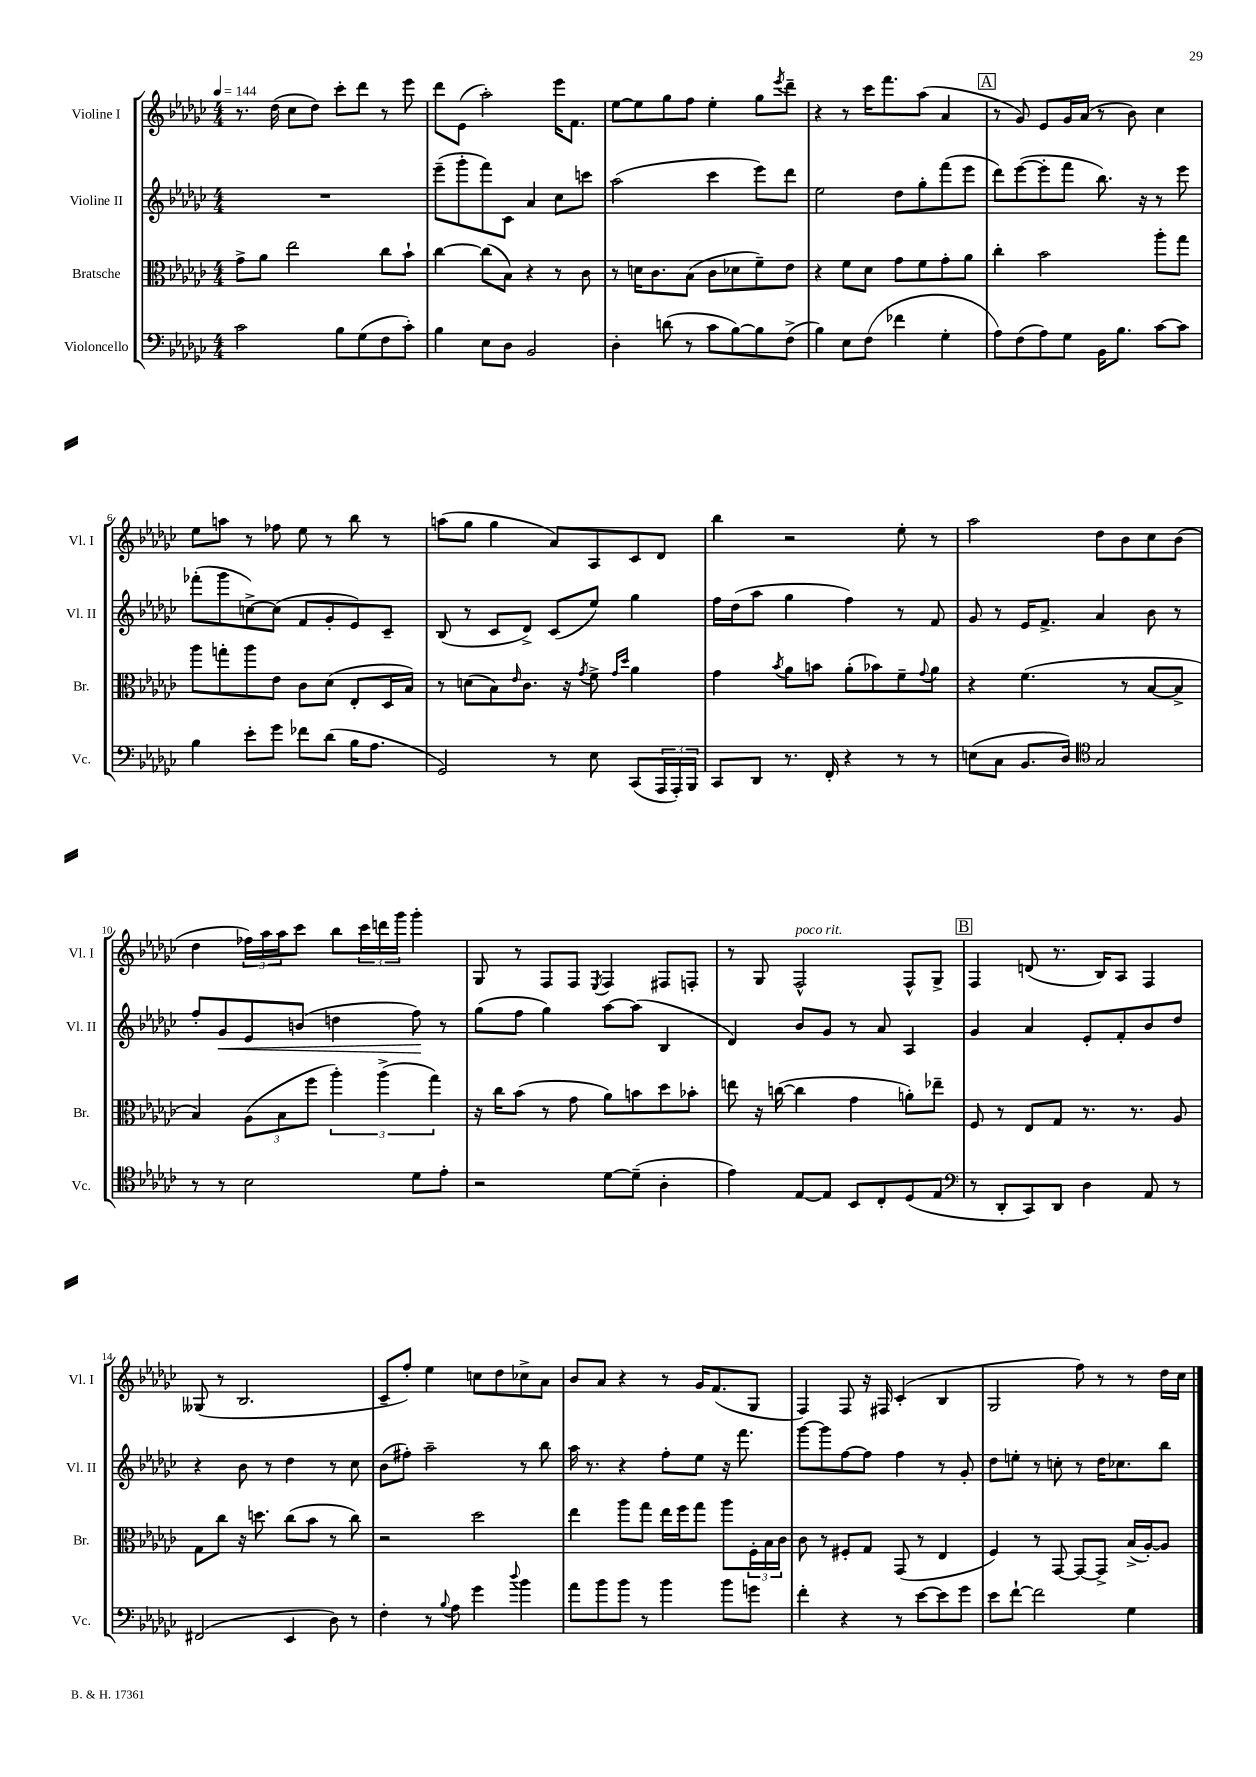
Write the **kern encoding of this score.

**kern	**kern	**kern	**kern
*staff4	*staff3	*staff2	*staff1
*clefF4	*clefC3	*clefG2	*clefG2
*k[b-e-a-d-g-c-]	*k[b-e-a-d-g-c-]	*k[b-e-a-d-g-c-]	*k[b-e-a-d-g-c-]
*M4/4	*M4/4	*M4/4	*M4/4
*MM144	*MM144	*MM144	*MM144
2c-	8g-^	1r	8.r
.	8a-	.	.
.	.	.	(16dd-
.	2ee-	.	8cc-
.	.	.	8dd-)
8B-	.	.	8ccc-'
(8G-	.	.	8ddd-
8F	8cc-	.	8r
8c-')	8b-`	.	8eee-
=	=	=	=
4B-	[4cc-	(8eee-~	8ddd-
.	.	8ggg-'	(8e-
8E-	(8cc-]	8fff)	2aa-')
8D-	8B-)	8c-	.
2BB-	4r	4a-	.
.	8r	8cc-	16eee-
.	.	.	8.f
.	8c-	8ccc	.
=	=	=	=
4D-'	8r	(2aa-	[8ee-
.	16d	.	8ee-]
.	8.c-	.	.
(8d	.	.	8gg-
8r	(8B-	.	8ff
8c-	8c-	4ccc-	4ee-'
[8B-)	8d-	.	.
8B-]	8f~)	8eee-)	8gg-
.	.	.	8qeee-
(8F^	8e-	8ddd-	8ddd-~
=	=	=	=
4B-)	4r	2ee-	4r
8E-	8f	.	8r
(8F	8d-	.	16ccc-
.	.	.	8.fff
4f-	8g-	8dd-	.
.	8f	8gg-'	(8aa-
4G-'	8g-'	(8fff	4a-
.	8a-	8eee-	.
=	=	=	=
8A-)	4cc-'	8ddd-)	8r
(8F	.	([8eee-	8g-)
8A-)	2b-	8eee-']	8e-
8G-	.	8fff	16g-
.	.	.	(16a-
16BB-	.	8.bb-)	8r
8.B-	.	.	.
.	.	.	8b-)
.	.	16r	.
[8c-	8aa-'	8r	4cc-
8c-]	8gg-	8eee-	.
=	=	=	=
4B-	8aa-	(8fff-'	8ee-
.	8gg'	8ggg-	8aa
8e-'	8aa-	[8cc^)	8r
8g-	8e-	(8cc]	8ff-
8f-	8c-	8f	8ee-
(8d-	(8d-	8g-'	8r
16B-	8E-'	8e-)	8bb-
8.A-	.	.	.
.	16D-	8c-~	8r
.	16B-)	.	.
=	=	=	=
2GG-)	8r	(8B-	(8aa
.	(8d	8r	8gg-
.	8B-)	8c-	4gg-
.	16qqe-	.	.
.	8.c-	8d-^)	.
8r	.	(8c-	8a-)
.	16r	.	.
.	8qg-	.	.
8E-	8f^	8ee-)	8A-
.	16qqg-	.	.
.	16qqdd-	.	.
(8CC-	4a-	4gg-	8c-
24AAA-	.	.	8d-
24AAA-')	.	.	.
24BBB-	.	.	.
=	=	=	=
8CC-	4g-	16ff	4bb-
.	.	(16dd-	.
8DD-	.	8aa-	.
.	8qb-	.	.
8.r	8a-	4gg-	2r
.	8b	.	.
16FF'	.	.	.
4r	(8a-'	4ff)	.
.	8b-)	.	.
8r	8f~	8r	8ee-'
.	8qqg-	.	.
8r	8a-	8f	8r
=	=	=	=
(8E	4r	8g-	2aa-
8C-	.	8r	.
8.BB-	(4.f	16e-	.
.	.	8.f^	.
16D-)	.	.	.
*clefC4	*	*	*
2G-	.	4a-	8dd-
.	8r	.	8b-
.	[8B-	8b-	8cc-
.	8B-^]	8r	(8b-
=	=	=	=
8r	4B-)	8ff'	4dd-
8r	.	8g-	.
2B-	(12A-	8e-	24ff-)
.	.	.	24aa-
.	12B-	.	24aa-
.	.	(8b	8ccc-
.	12ff	.	.
.	6aa-')	4dd	8bb-
.	.	.	24ccc-
.	(6aa-^	.	24ddd
.	.	.	24ggg-
8d-	.	8ff)	4ggg-'
.	6gg-)	.	.
8e-'	.	8r	.
=	=	=	=
2r	16r	(8gg-	8G-
.	16cc-	.	.
.	(8b-	8ff	8r
.	8r	4gg-)	8F
.	8g-	.	8F
.	.	.	8qE-
[8d-	8a-)	[8aa-	4F
(8d-~]	8b	(8aa-]	.
4A-'	8dd-	4B-	8F#
.	8b-'	.	8F'
=	=	=	=
4e-)	8ee	4d-)	8r
.	16r	.	8G-
.	([16cc	.	.
[8E-	4cc]	8b-	2F^^
8E-]	.	8g-	.
8BB-	4g-	8r	.
8C-'	.	8a-	.
(8D-	8a')	4A-	8F^^
8E-	8ee-~	.	8G-^
=	=	=	=
*clefF4	*	*	*
8r	8F	4g-	4F
8DD-'	8r	.	.
8CC-)	8E-	4a-	(8d
8DD-	8G-	.	8.r
4D-	8.r	8e-'	.
.	.	.	16B-)
.	.	8f'	8A-
.	8.r	.	.
8AA-	.	8b-	4F
8r	8A-	8dd-	.
=	=	=	=
(2FF#	8G-	4r	(8G--
.	8cc-	.	8r
.	16r	8b-	2.B-
.	8.dd	.	.
.	.	8r	.
4EE-	(8cc-	4dd-	.
.	8b-	.	.
8D-)	8r	8r	.
8r	8cc-)	8cc-	.
=	=	=	=
4F'	2r	(8b-	8c-~
.	.	8ff#')	8ff')
8r	.	2aa-~	4ee-
8qqB-	.	.	.
8A-	.	.	.
4g-	2dd-	.	8cc
.	.	.	8dd-
8qqdd-	.	.	.
4b-	.	8r	8cc-^
.	.	8bb-	8a-
=	=	=	=
8a-	4ee-	16aa-	8b-
.	.	8.r	.
8b-	.	.	8a-
8b-	8aa-	4r	4r
8r	8gg-	.	.
4b-	16ee-	8ff'	8r
.	16ff	.	.
.	8gg-	8ee-	16g-
.	.	.	(8.f
8b-	8aa-	16r	.
.	.	8.fff	.
8g	24F'	.	8G-
.	24B-	.	.
.	24c-	.	.
=	=	=	=
4f'	8c-	[8ggg-	4F)
.	8r	8ggg-]	.
4r	8F#'	[8ff	8F
.	8G-	8ff]	16r
.	.	.	16F#
8r	(8GG-	4ff	(4c-'
[8e-	8r	.	.
8e-]	4E-	8r	4B-
8g-	.	8g-'	.
=	=	=	=
8e-	4F)	8dd-	2G-
[8f`	.	8ee'	.
2f]	8r	8r	.
.	[8GG-	8cc'	.
.	8GG-_	8r	8ff)
.	8GG-^]	16dd-	8r
.	.	8.cc-	.
4G-	(16B-^	.	8r
.	[16A-')	.	.
.	8A-]	8bb-	16dd-
.	.	.	16cc-
==	==	==	==
*-	*-	*-	*-
